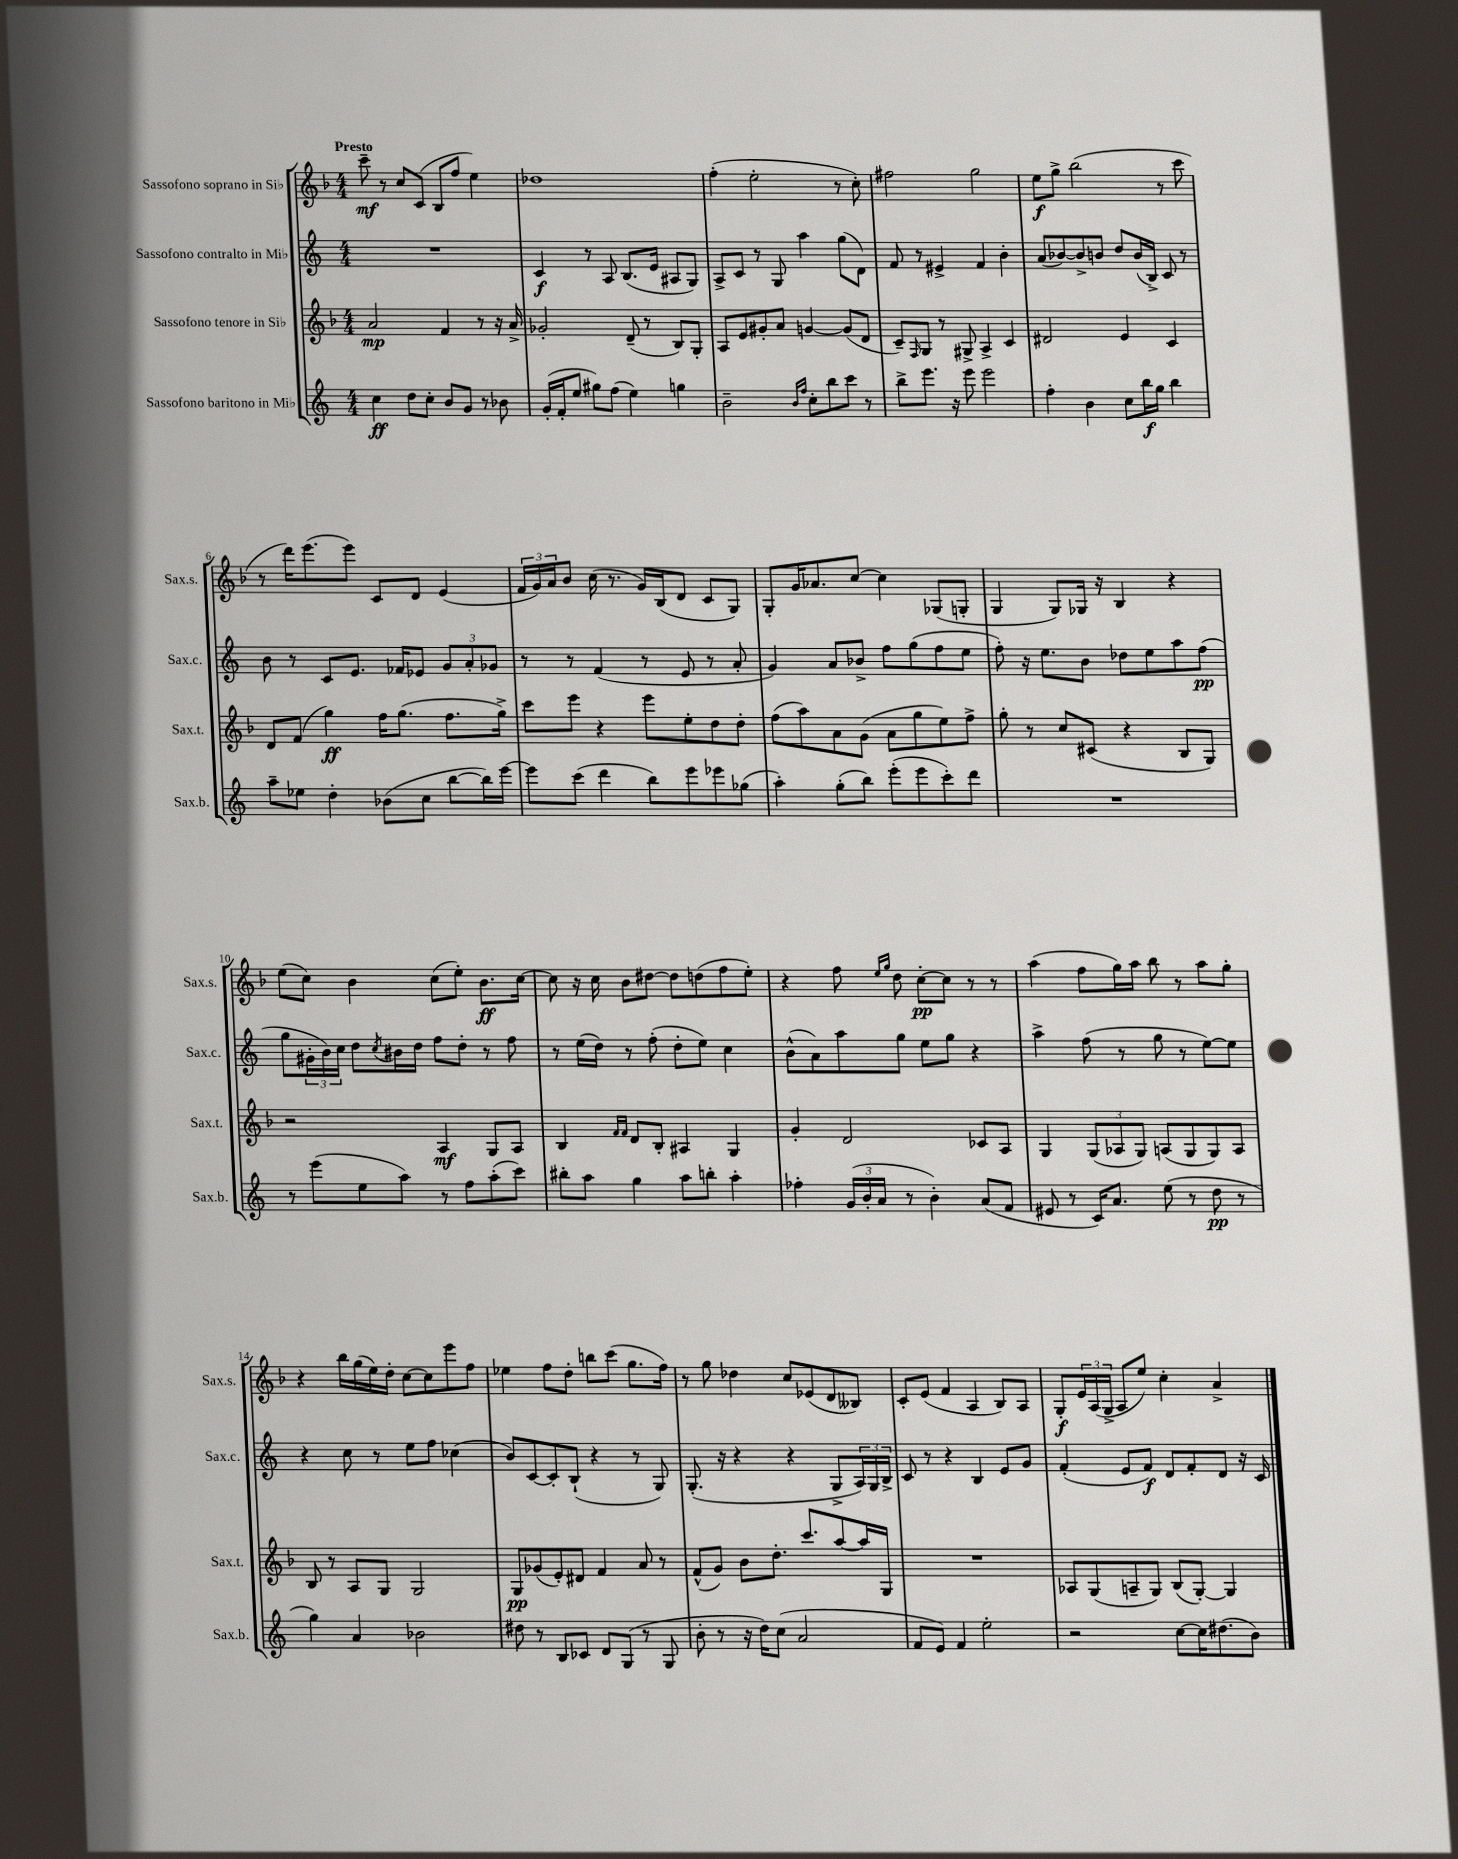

**kern	**dynam	**kern	**dynam	**kern	**dynam	**kern	**dynam
*part4	*part4	*part3	*part3	*part2	*part2	*part1	*part1
*staff4	*staff4	*staff3	*staff3	*staff2	*staff2	*staff1	*staff1
*I"Sassofono baritono in Mi♭	*	*I"Sassofono tenore in Si♭	*	*I"Sassofono contralto in Mi♭	*	*I"Sassofono soprano in Si♭	*
*I'Sax.b.	*	*I'Sax.t.	*	*I'Sax.c.	*	*I'Sax.s.	*
*clefG2	*	*clefG2	*	*clefG2	*	*clefG2	*
*k[]	*	*k[b-]	*	*k[]	*	*k[b-]	*
*M4/4	*	*M4/4	*	*M4/4	*	*M4/4	*
=1	=1	=1	=1	=1	=1	=1	=1
!	!	!	!	!	!	!LO:TX:a:B:t=Presto	!
4cc\	ff	2a/	mp	1r	.	8ccc~\	mf
.	.	.	.	.	.	8r	.
8dd\L	.	.	.	.	.	8cc/L	.
8cc'\J	.	.	.	.	.	(8c/J	.
8b/L	.	4f/	.	.	.	8B-/L	.
8g/J	.	.	.	.	.	8ff/J	.
8r	.	8r	.	.	.	4ee\)	.
8b-X\	.	16r	.	.	.	.	.
.	.	16a^/	.	.	.	.	.
=2	=2	=2	=2	=2	=2	=2	=2
(16g'/LL	.	2g-X'/	.	4c/	f	1dd-X	.
16f'/J	.	.	.	.	.	.	.
8ee/J	.	.	.	.	.	.	.
8gg#X\L)	.	.	.	8r	.	.	.
(8ff\J	.	.	.	8A/	.	.	.
4ee\)	.	(8d~/	.	(8.B/L	.	.	.
.	.	8r	.	.	.	.	.
.	.	.	.	16e/Jk	.	.	.
4ggn\	.	8B-/L)	.	8A#X/L	.	.	.
.	.	8G'/J	.	8G/J)	.	.	.
=3	=3	=3	=3	=3	=3	=3	=3
2b~\	.	8A/L	.	8A^/L	.	(4ff'\	.
.	.	8e/	.	8c/J	.	.	.
.	.	8g#X'/	.	8r	.	2ee'\	.
.	.	8a/J	.	8G/	.	.	.
16qqb/LL	.	.	.	.	.	.	.
16qqff/JJ	.	.	.	.	.	.	.
8cc'\L	.	[4gn/	.	4aa\	.	.	.
8bb\	.	.	.	.	.	.	.
8ccc\J	.	(8g/L]	.	(8gg\L	.	8r	.
8r	.	8d/J	.	8d\J)	.	8cc'\)	.
=4	=4	=4	=4	=4	=4	=4	=4
8bb^\L	.	8c~/L)	.	8f/	.	2ff#X\	.
.	.	16qqF/	.	.	.	.	.
8.eee\J	.	8G/J	.	8r	.	.	.
.	.	8r	.	4e#X^/	.	.	.
16r	.	.	.	.	.	.	.
8eee\	.	8G#X^/	.	.	.	.	.
2eee\	.	4A^/	.	4f/	.	2gg\	.
.	.	4c/	.	4b'\	.	.	.
=5	=5	=5	=5	=5	=5	=5	=5
4ff'\	.	2d#X/	.	(8a/L	.	8ee\L	f
.	.	.	.	[8b-X/)	.	8gg^\J	.
4b\	.	.	.	8b-^/]	.	(2bb-\	.
.	.	.	.	8bn/J	.	.	.
8cc\L	.	4e/	.	8dd/L	.	.	.
16bb\L	f	.	.	(16b/L	.	.	.
16gg\JJ	.	.	.	16B^/JJ)	.	.	.
4bb\	.	4c/	.	8c/	.	8r	.
.	.	.	.	8r	.	8ccc\	.
!!LO:LB:g=z
=6	=6	=6	=6	=6	=6	=6	=6
8aa~\L	.	8d/L	.	8b\	.	8r	.
8ee-X\J	.	(8f/J	.	8r	.	16ddd\KL)	.
.	.	.	.	.	.	(8.eee\	.
4dd'\	.	4gg\)	ff	8c/L	.	.	.
.	.	.	.	8.e/J	.	8eee\J)	.
(8b-X\L	.	16ff\KL	.	.	.	8c/L	.
.	.	(8.gg\J	.	16f-X/KL	.	.	.
8cc\J	.	.	.	8e-X/J	.	8d/J	.
[8bb\L	.	8.ff\L	.	12g/L	.	(4e/	.
.	.	.	.	12a'/	.	.	.
16bb\L])	.	.	.	.	.	.	.
.	.	.	.	12g-X/J	.	.	.
[16eee\JJ	.	16gg^\Jk)	.	.	.	.	.
=7	=7	=7	=7	=7	=7	=7	=7
8eee\L]	.	8ccc\L	.	8r	.	24f/LL	.
.	.	.	.	.	.	24g/)	.
.	.	.	.	.	.	24a/J	.
(8ccc\J	.	8eee\J	.	8r	.	8b-/J	.
4ddd\	.	4r	.	(4f/	.	(16cc\	.
.	.	.	.	.	.	8.r	.
8bb\L)	.	8eee\L	.	8r	.	16g/LL)	.
.	.	.	.	.	.	(16B-/J	.
8eee\	.	8ee'\	.	8e/	.	8d/J	.
8eee-X\	.	8dd\	.	8r	.	8c/L	.
(8gg-X\J	.	8dd'\J	.	8a'/	.	8G/J)	.
=8	=8	=8	=8	=8	=8	=8	=8
4aa'\)	.	(8ff\L	.	4g/)	.	8G'/L	.
.	.	8aa\)	.	.	.	16g/K	.
.	.	.	.	.	.	8.a-X/	.
(8gg'\L	.	8a\	.	8a/L	.	.	.
8bb\J)	.	(8g\J	.	8b-X^/J	.	[8cc/J	.
(8eee'\L	.	8a\L	.	8ff\L	.	4cc\]	.
8eee\	.	8gg\	.	(8gg\	.	.	.
8ccc'\)	.	8ee\)	.	8ff\	.	(8G-X/L	.
8ddd\J	.	8ff^\J	.	8ee\J	.	8Gn'/J	.
=9	=9	=9	=9	=9	=9	=9	=9
1r	.	8gg'\	.	8ff'\)	.	4G/	.
.	.	8r	.	16r	.	.	.
.	.	.	.	8.ee\L	.	.	.
.	.	8cc/L	.	.	.	8G/L)	.
.	.	(8c#X/J	.	8b\J	.	16G-X/Jk	.
.	.	.	.	.	.	16r	.
.	.	4r	.	8dd-X\L	.	4B-/	.
.	.	.	.	8ee\	.	.	.
.	.	8B-/L	.	8aa\	.	4r	.
.	.	8G/J)	.	(8ff\J	pp	.	.
!!LO:LB:g=z
=10	=10	=10	=10	=10	=10	=10	=10
8r	.	2r	.	8gg\L	.	(8ee\L	.
(8eee\L	.	.	.	24g#X'\L	.	8cc\J)	.
.	.	.	.	24b\)	.	.	.
.	.	.	.	24cc\JJ	.	.	.
8ee\	.	.	.	8dd\L	.	4b-\	.
.	.	.	.	8qcc/	.	.	.
8aa\J)	.	.	.	16b#X\L	.	.	.
.	.	.	.	16dd\JJ	.	.	.
8r	.	4A/	mf	8ff\L	.	(8cc\L	.
8ff\L	.	.	.	8dd'\J	.	8ee'\J)	.
(8aa'\	.	8G/L	.	8r	.	8.b-\L	ff
8ccc\J)	.	8A/J	.	8ff\	.	.	.
.	.	.	.	.	.	[16cc\Jk	.
=11	=11	=11	=11	=11	=11	=11	=11
8bb#X'\L	.	4B-/	.	8r	.	8cc\]	.
8aa\J	.	.	.	(16ee\LL	.	16r	.
.	.	.	.	16dd\JJ)	.	16cc\	.
.	.	16qqf/LL	.	.	.	.	.
.	.	16qqf/JJ	.	.	.	.	.
4gg\	.	8d/L	.	8r	.	8b-\L	.
.	.	8B-'/J	.	(8ff'\	.	[8dd#X\J	.
8aa\L	.	4A#X/	.	8dd'\L	.	8dd#\L]	.
8bbn'\J	.	.	.	8ee\J)	.	(8ddn\	.
4aa'\	.	4G/	.	4cc\	.	8ff\	.
.	.	.	.	.	.	8ee'\J)	.
=12	=12	=12	=12	=12	=12	=12	=12
4ff-X'\	.	4g'/	.	(8b^^\L	.	4r	.
.	.	.	.	8a\)	.	.	.
(24g/LL	.	2d/	.	8aa\	.	8ff\	.
24b'/	.	.	.	.	.	.	.
24a/JJ	.	.	.	.	.	.	.
.	.	.	.	.	.	16qqee/LL	.
.	.	.	.	.	.	16qqgg/JJ	.
8r	.	.	.	8gg\J	.	8dd\	.
4b'\)	.	.	.	8ee\L	.	[8cc'\L	pp
.	.	.	.	8gg\J	.	8cc\J]	.
(8a/L	.	8c-X/L	.	4r	.	8r	.
8f/J	.	8A/J	.	.	.	8r	.
=13	=13	=13	=13	=13	=13	=13	=13
8e#X/	.	4G/	.	4aa^\	.	(4aa\	.
8r	.	.	.	.	.	.	.
16c/KL)	.	(12G/L	.	(8ff\	.	8ff\L	.
8.a/J	.	.	.	.	.	.	.
.	.	12A-X/	.	.	.	.	.
.	.	.	.	8r	.	16gg\L)	.
.	.	12G/J)	.	.	.	.	.
.	.	.	.	.	.	16aa\JJ	.
(8ee\	.	(8An/L	.	8gg\	.	8bb-\	.
8r	.	8G/	.	8r	.	8r	.
8dd\	pp	8G/)	.	[8ee\L)	.	8aa\L	.
8r	.	8A/J	.	8ee\J]	.	8gg'\J	.
!!LO:LB:g=z
=14	=14	=14	=14	=14	=14	=14	=14
4gg\)	.	8B-/	.	4r	.	4r	.
.	.	8r	.	.	.	.	.
4a/	.	8A/L	.	8cc\	.	16bb-\LL	.
.	.	.	.	.	.	(16gg\	.
.	.	8G/J	.	8r	.	16ee\)	.
.	.	.	.	.	.	16dd'\JJ	.
2b-X\	.	2G/	.	8ee\L	.	[8cc\L	.
.	.	.	.	8ff\J	.	8cc\]	.
.	.	.	.	(4cc-X\	.	8eee\	.
.	.	.	.	.	.	8ff\J	.
=15	=15	=15	=15	=15	=15	=15	=15
8dd#X\	.	8G/L	pp	8b/L)	.	4ee-X\	.
8r	.	(8g-X/	.	[8c/	.	.	.
8B/L	.	8e'/)	.	8c'/]	.	8ff\L	.
8c-X/J	.	8d#X/J	.	(8B`/J	.	8dd'\J	.
8d/L	.	4f/	.	4r	.	8bbn\L	.
(8G/J	.	.	.	.	.	(8ccc\J	.
8r	.	8a/	.	8r	.	8.gg\L	.
8G/	.	8r	.	8G/)	.	.	.
.	.	.	.	.	.	16ff\Jk)	.
=16	=16	=16	=16	=16	=16	=16	=16
8b'\	.	(8f^^/L	.	(8.G'/	.	8r	.
8r	.	8g/J)	.	.	.	8gg\	.
.	.	.	.	16r	.	.	.
16r	.	8b-\L	.	4r	.	4dd-X\	.
16dd\KL)	.	.	.	.	.	.	.
(8cc\J	.	8.dd'\J	.	.	.	.	.
2a/	.	.	.	4r	.	8cc/L	.
.	.	8.ccc/L	.	.	.	.	.
.	.	.	.	.	.	(8e-X/	.
.	.	[8aa/	.	8G^/L	.	8d/	.
.	.	16aa/L]	.	24A/L)	.	8B--X/J)	.
.	.	.	.	24G/	.	.	.
.	.	16G/JJ	.	.	.	.	.
.	.	.	.	24B^/JJ	.	.	.
=17	=17	=17	=17	=17	=17	=17	=17
8f/L	.	1r	.	8c/	.	8c'/L	.
8e/J)	.	.	.	8r	.	(8e/J	.
4f/	.	.	.	4r	.	4f/	.
2ee'\	.	.	.	4B/	.	4A/	.
.	.	.	.	8e/L	.	8B-/L)	.
.	.	.	.	8g/J	.	8A/J	.
=18	=18	=18	=18	=18	=18	=18	=18
2r	.	8A-X/L	.	(4f'/	.	8G'/L	f
.	.	(8G/	.	.	.	24e/L	.
.	.	.	.	.	.	(24A/	.
.	.	.	.	.	.	24G^/JJ	.
.	.	8An~/	.	8e/L	.	8A/L	.
.	.	8G/J)	.	8f/J)	f	8ee/J)	.
[8cc\L	.	(8B-/L	.	8d/L	.	4cc'\	.
16cc\K]	.	[8G'/J)	.	8f'/	.	.	.
(8.dd#X\	.	.	.	.	.	.	.
.	.	4G/]	.	8d/J	.	4a^/	.
8b\J)	.	.	.	16r	.	.	.
.	.	.	.	16c/	.	.	.
==	==	==	==	==	==	==	==
*-	*-	*-	*-	*-	*-	*-	*-
